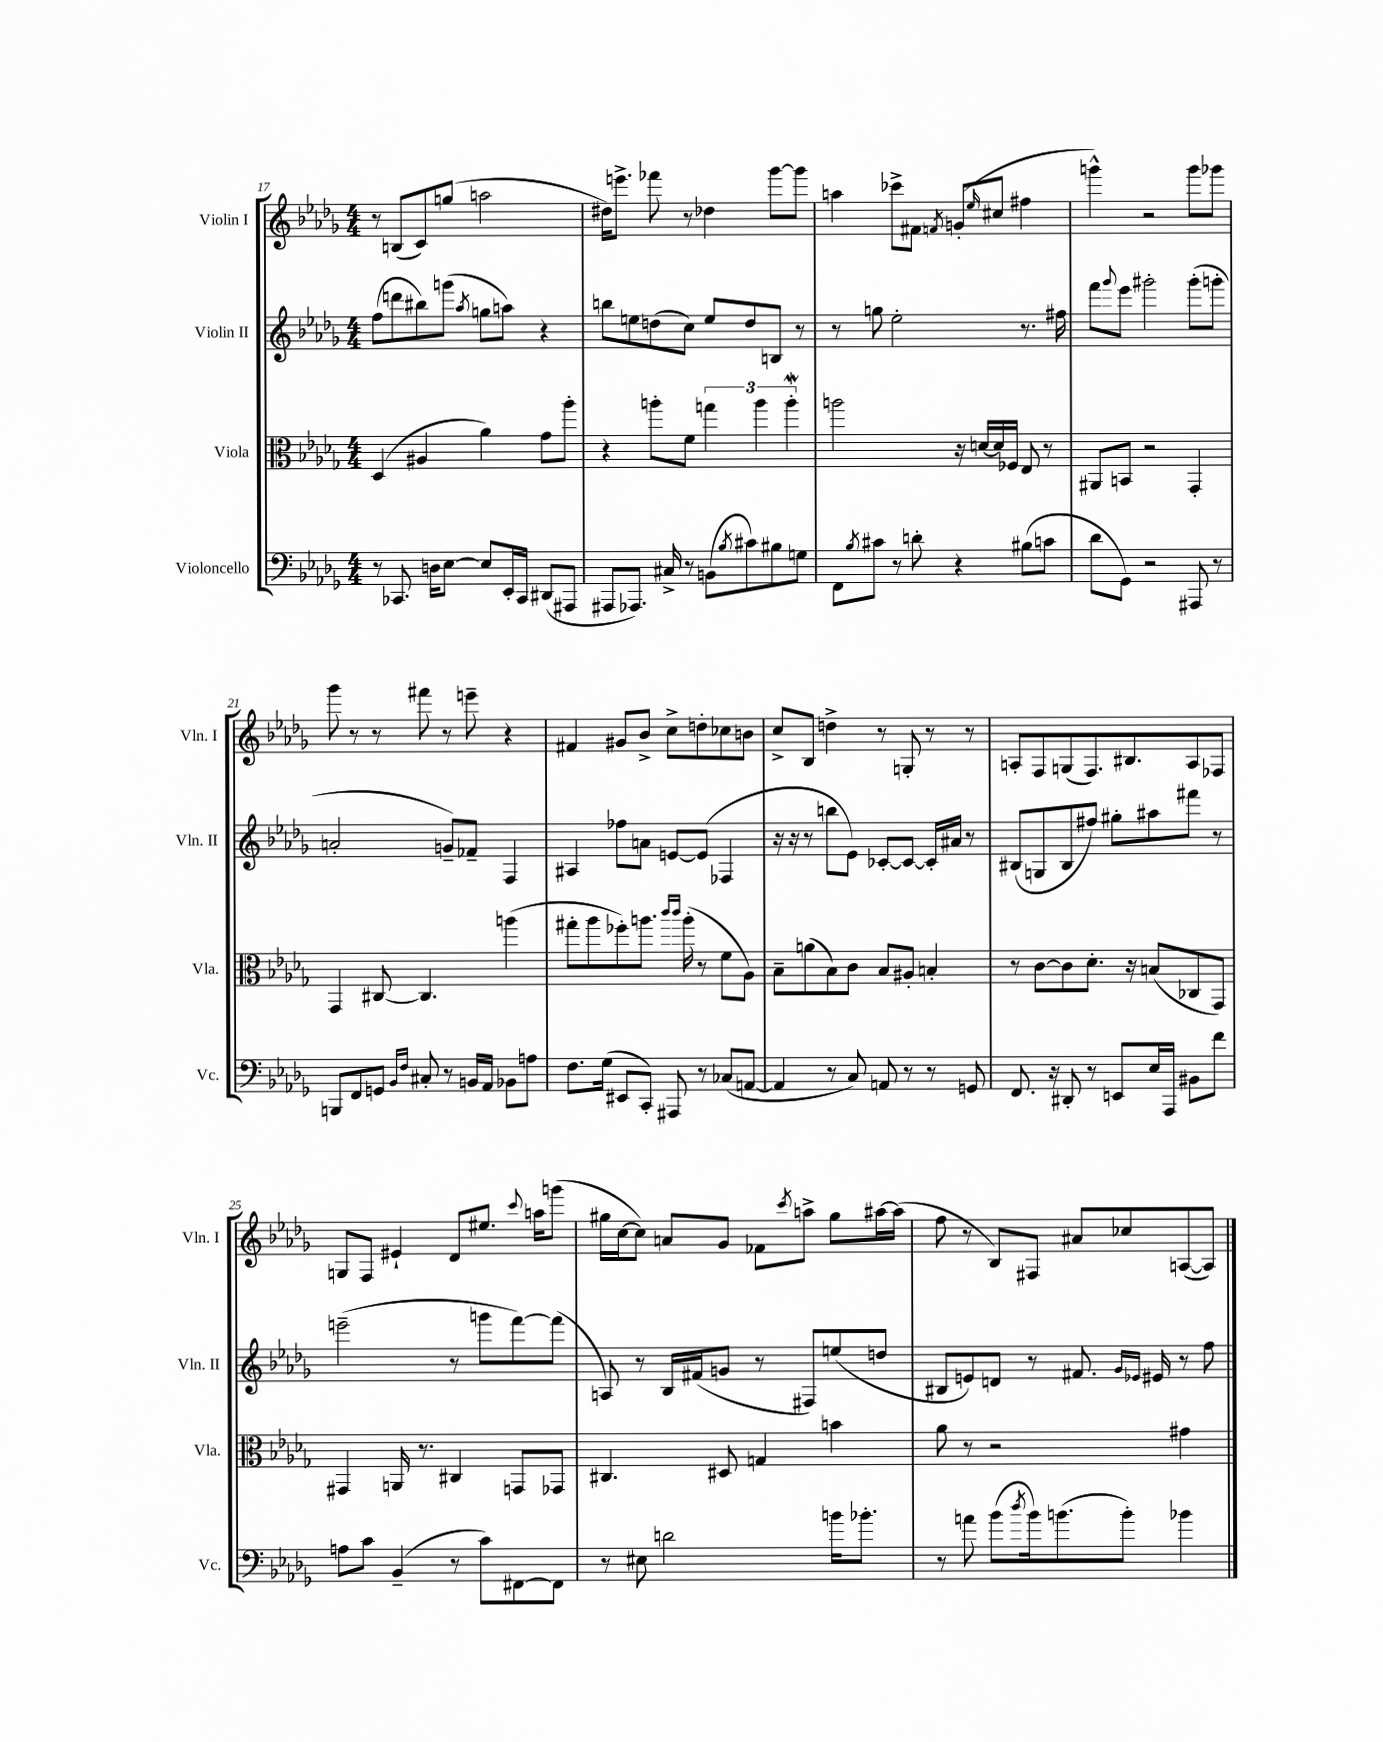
<<
\new StaffGroup <<
\new Staff = "s0" \with { instrumentName = "Violin I" shortInstrumentName = "Vln. I" } {
    \clef treble \key des \major \numericTimeSignature \time 4/4
    r8 b8( c'8) g''8( a''2 |
    dis''16) e'''8.-> fes'''8 r8 des''4 ges'''8~ ges'''8 |
    a''4 ces'''8-> fis'8 \acciaccatura { f'8 } g'8-.( \grace { ees''16 } cis''8 fis''4 |
    g'''4-^) r2 g'''8 ges'''8 |
    ges'''8 r8 r8 fis'''8 r8 e'''8-- r4 |
    fis'4 gis'8 bes'8-> c''8-> d''8-. ces''8 b'8 |
    c''8-> bes8 d''4-> r8 g8-. r8 r8 |
    a8-. f8 g8( f8.) bis8. a8 fes8 |
    g8 f8 eis'4-! des'8 eis''8. \appoggiatura { c'''8 } a''16 g'''8( |
    gis''16 c''16~ c''8) a'8 ges'8 fes'8 \acciaccatura { c'''8 } a''8-> gis''8 ais''16~ ais''16( |
    f''8 r8 bes8) fis8 ais'8 ces''8 a8~( a8) \bar "|." |
}
\new Staff = "s1" \with { instrumentName = "Violin II" shortInstrumentName = "Vln. II" } {
    \clef treble \key des \major \numericTimeSignature \time 4/4
    f''8( d'''8 bis''8) g'''8( \acciaccatura { aes''8 } g''8 a''8) r4 |
    b''8 e''8 d''8( c''8) e''8 d''8 b8 r8 |
    r8 g''8 ees''2-. r8. fis''16 |
    f'''8 \appoggiatura { ges'''8 } ees'''8 gis'''2-. gis'''8-.( g'''8-. |
    a'2-. g'8--) fes'8-- f4 |
    ais4 fes''8 a'8 e'8~ e'8( fes4 |
    r16 r16 r8 b''8 ees'8) ces'8~-. ces'8~ ces'16-. ais'16 r8 |
    bis8( g8 bis8 fis''8) gis''8-. ais''8 fis'''8 r8 |
    e'''2--( r8 g'''8 f'''8~) f'''8( |
    a8) r8 bes16 fis'16( g'8 r8 fis8) e''8( d''8 |
    bis8 e'8) d'8 r8 fis'8. \grace { ges'16 ees'16 } eis'16 r8 f''8 \bar "|." |
}
\new Staff = "s2" \with { instrumentName = "Viola" shortInstrumentName = "Vla." } {
    \clef alto \key des \major \numericTimeSignature \time 4/4
    des4( ais4 aes'4) ges'8 aes''8-. |
    r4 a''8-. f'8 \tuplet 3/2 { g''4 a''4 a''4-.\mordent } |
    a''2 r16 d'16~ d'16 fes16 ees8 r8 |
    ais,8 b,8 r2 ges,4-. |
    ges,4 cis8~ cis4. a''4( |
    gis''8-. aes''8 fes''8-.) a''8. \grace { c'''16 c'''16 } a''16-.( r8 f'8 aes8) |
    bes8-- a'8( bes8) c'8 bes8 ais8-. b4-. |
    r8 c'8~ c'8 des'8.-. r16 b8( ces8 ges,8) |
    gis,4 a,16 r8. cis4 g,8 ges,8 |
    cis4. dis8 g4 b'4 |
    aes'8 r8 r2 gis'4 \bar "|." |
}
\new Staff = "s3" \with { instrumentName = "Violoncello" shortInstrumentName = "Vc." } {
    \clef bass \key des \major \numericTimeSignature \time 4/4
    r8 ces,8. d16 ees8~ ees8 ees,16-. ces,16 dis,8( ais,,8 |
    ais,,8 aes,,8.) cis16-> r8 b,8( \acciaccatura { bes8 } cis'8) bis8 g8 |
    f,8 \acciaccatura { bes8 } cis'8 r8 d'8-. r4 bis8( c'8 |
    des'8 ges,8) r2 ais,,8 r8 |
    b,,8 f,8 g,8 \grace { bes,16 f16 } cis8-. r8 b,16 aes,16 bes,8 a8 |
    f8. ges16( eis,8 c,8-.) ais,,8 r8 ces8( a,8~ |
    a,4 r8 c8) a,8 r8 r8 g,8 |
    f,8. r16 dis,8-. r8 e,8 ees16 aes,,16 bis,8 f'8 |
    a8 c'8 bes,4--( r8 c'8) fis,8~ fis,8 |
    r8 eis8 d'2 b'16 bes'8.-. |
    r8 a'8 bes'8( \acciaccatura { des''8 } bes'16) b'8.( b'8-.) bes'4 \bar "|." |
}
>>
>>
\layout { \context { \Score currentBarNumber = #17 } }
